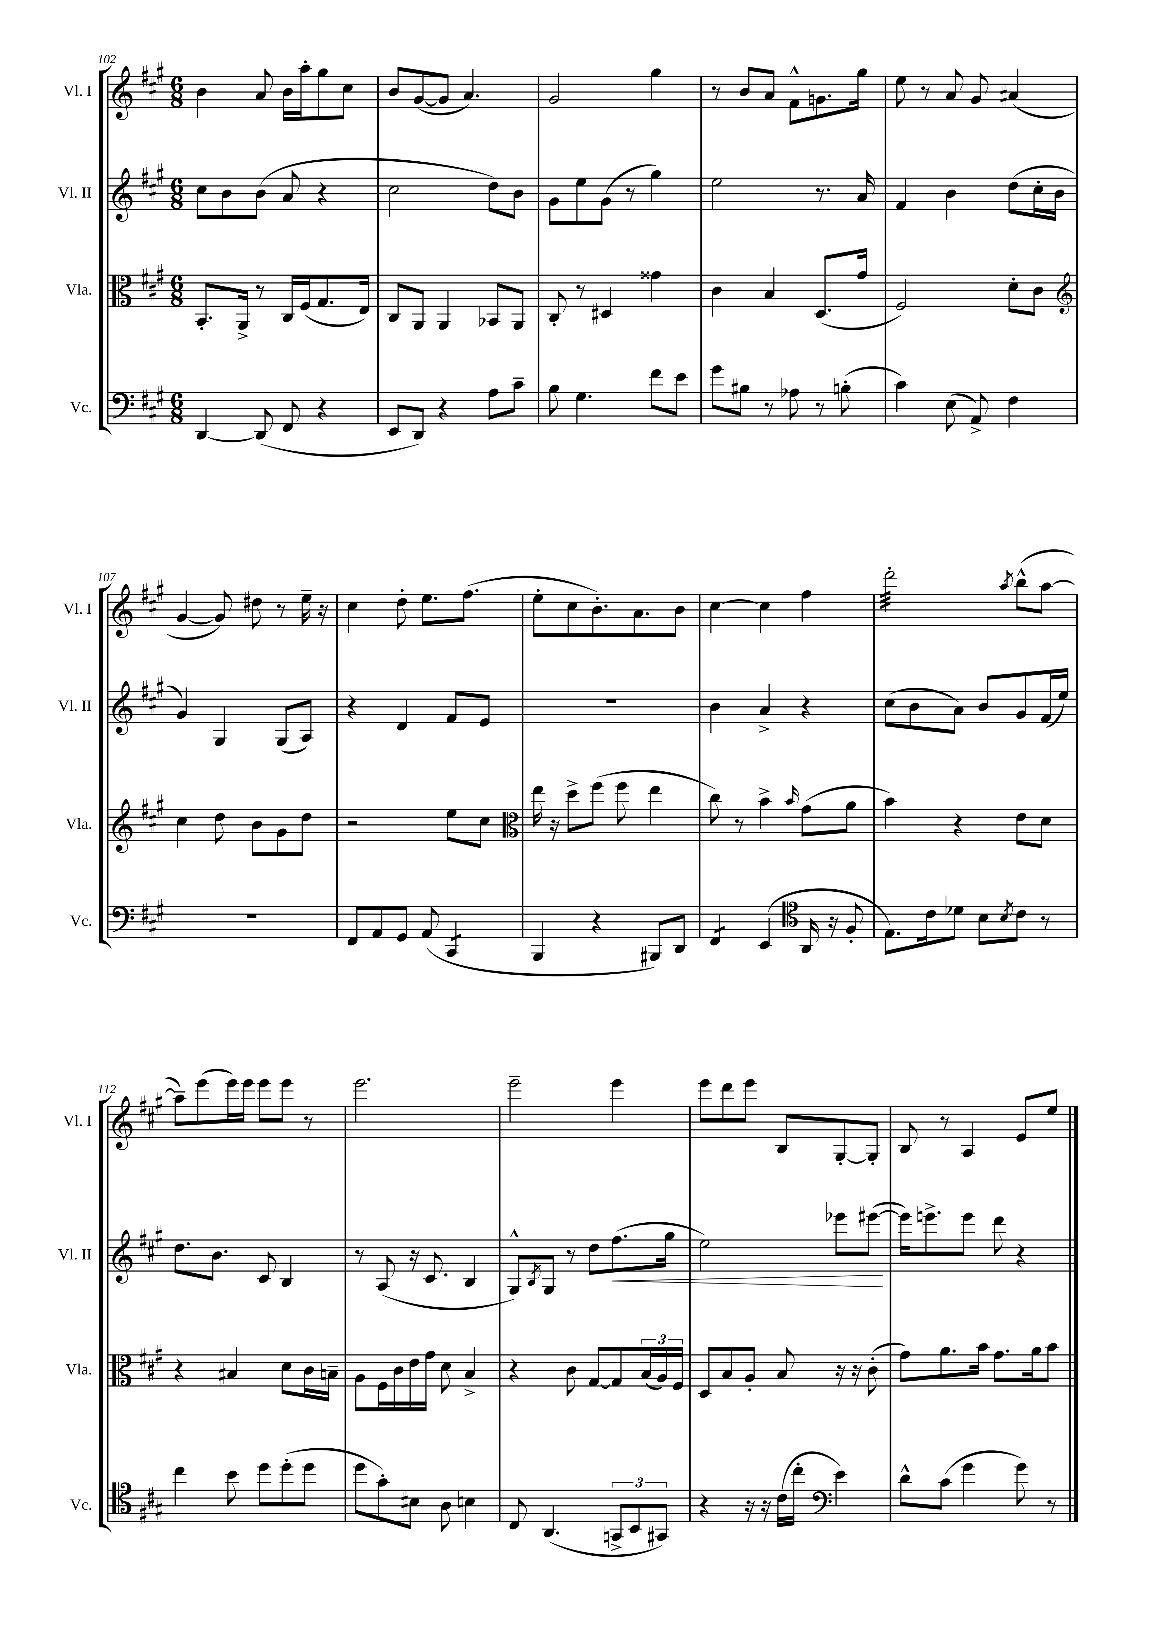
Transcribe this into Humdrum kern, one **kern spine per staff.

**kern	**kern	**kern	**kern
*staff4	*staff3	*staff2	*staff1
*clefF4	*clefC3	*clefG2	*clefG2
*k[f#c#g#]	*k[f#c#g#]	*k[f#c#g#]	*k[f#c#g#]
*M6/8	*M6/8	*M6/8	*M6/8
[4DD	8.BB'	8cc#	4b
.	.	8b	.
.	16AA^	.	.
(8DD]	8r	(8b	8a
8FF#	16C#	8a	16b
.	(16F#	.	16aa'
4r	8.G#	4r	8gg#
.	.	.	8cc#
.	16E)	.	.
=	=	=	=
8EE	8C#	2cc#	8b
8DD)	8AA	.	([8g#
4r	4AA	.	8g#]
.	.	.	4.a)
8A	8BB-	8dd)	.
8c#~	8AA	8b	.
=	=	=	=
8B	8C#'	8g#	2g#
4.G#	8r	8ee	.
.	4D#	(8g#	.
.	.	8r	.
8f#	4g##	4gg#)	4gg#
8e	.	.	.
=	=	=	=
8g#	4c#	2ee	8r
8B#	.	.	8b
8r	4B	.	8a
8A-	.	.	8f#^^
8r	(8.D	8.r	8.g
(8B'	.	.	.
.	16g#	16a	16gg#
=	=	=	=
4c#)	2F#)	4f#	8ee
.	.	.	8r
(8E	.	4b	8a
8AA^)	.	.	8g#
4F#	8d'	(8dd	(4a#
.	8c#	16cc#'	.
.	.	16b	.
=	=	=	=
*	*clefG2	*	*
2.r	4cc#	4g#)	[4g#
.	8dd	4G#	8g#])
.	8b	.	8dd#
.	8g#	(8G#	8r
.	8dd	8A)	16ee~
.	.	.	16r
=	=	=	=
8FF#	2r	4r	4cc#
8AA	.	.	.
8GG#	.	4d	8dd'
(8AA	.	.	8.ee
4CC#	8ee	8f#	.
.	.	.	(8.ff#
.	8cc#	8e	.
=	=	=	=
*	*clefC3	*	*
4BBB	16ee	2.r	8ee'
.	16r	.	.
.	8dd^	.	8cc#
4r	(8ff#	.	8.b')
.	8ff#	.	.
.	.	.	8.a
8BBB#)	4ee	.	.
8DD	.	.	8b
=	=	=	=
4FF#	8cc#)	4b	[4cc#
.	8r	.	.
(4EE	4b^	4a^	4cc#]
*clefC4	*	*	*
.	16qqb	.	.
16AA	(8g#	4r	4ff#
16r	.	.	.
8F#'	8a	.	.
=	=	=	=
8.E)	4b)	(8cc#	2ddd'
.	.	8b	.
16c#	.	.	.
8d-	4r	8a)	.
8B	.	8b	.
8qB	.	.	8qaa
8c#	8e	8g#	(8bb^^
8r	8d	(16f#	[8aa
.	.	16ee)	.
=	=	=	=
4cc#	4r	8.dd	8aa~])
.	.	.	(8eee
.	.	8.b	.
8b	4B#	.	16eee)
.	.	.	16eee
8dd	.	8c#	8eee
(8dd'	8d	4B	8eee
8dd	16c#	.	8r
.	16B~	.	.
=	=	=	=
8dd	8A	8r	2.eee
8g#')	16F#	(8A	.
.	16c#	.	.
8B#	16e	16r	.
.	16g#	8.c#	.
8A	8d	.	.
4B	4B^	4B	.
=	=	=	=
8C#	4r	8G#^^)	2eee~
.	.	8qB	.
(4.AA	.	8G#	.
.	8c#	8r	.
.	[8G#	8dd	.
12GG^	8G#]	(8.ff#	4eee
12BB	.	.	.
.	(24B	.	.
12GG#)	24A)	.	.
.	.	16gg#	.
.	24F#	.	.
=	=	=	=
4r	8D	2ee)	8eee
.	8B	.	8ddd
16r	8A'	.	8eee
16r	.	.	.
(16c#	8B	.	8B
16cc#'	.	.	.
*clefF4	*	*	*
4e)	16r	8eee-	[8G#'
.	16r	.	.
.	(8c#'	([8eee#	8G#']
=	=	=	=
8d^^	8g#)	16eee#])	8B
.	.	8.eee^	.
(8c#	8.a	.	8r
4g#	.	8eee	4A
.	16b	.	.
.	8.g#	8ddd	.
8g#)	.	4r	8e
.	16a	.	.
8r	8b	.	8ee
==	==	==	==
*-	*-	*-	*-
